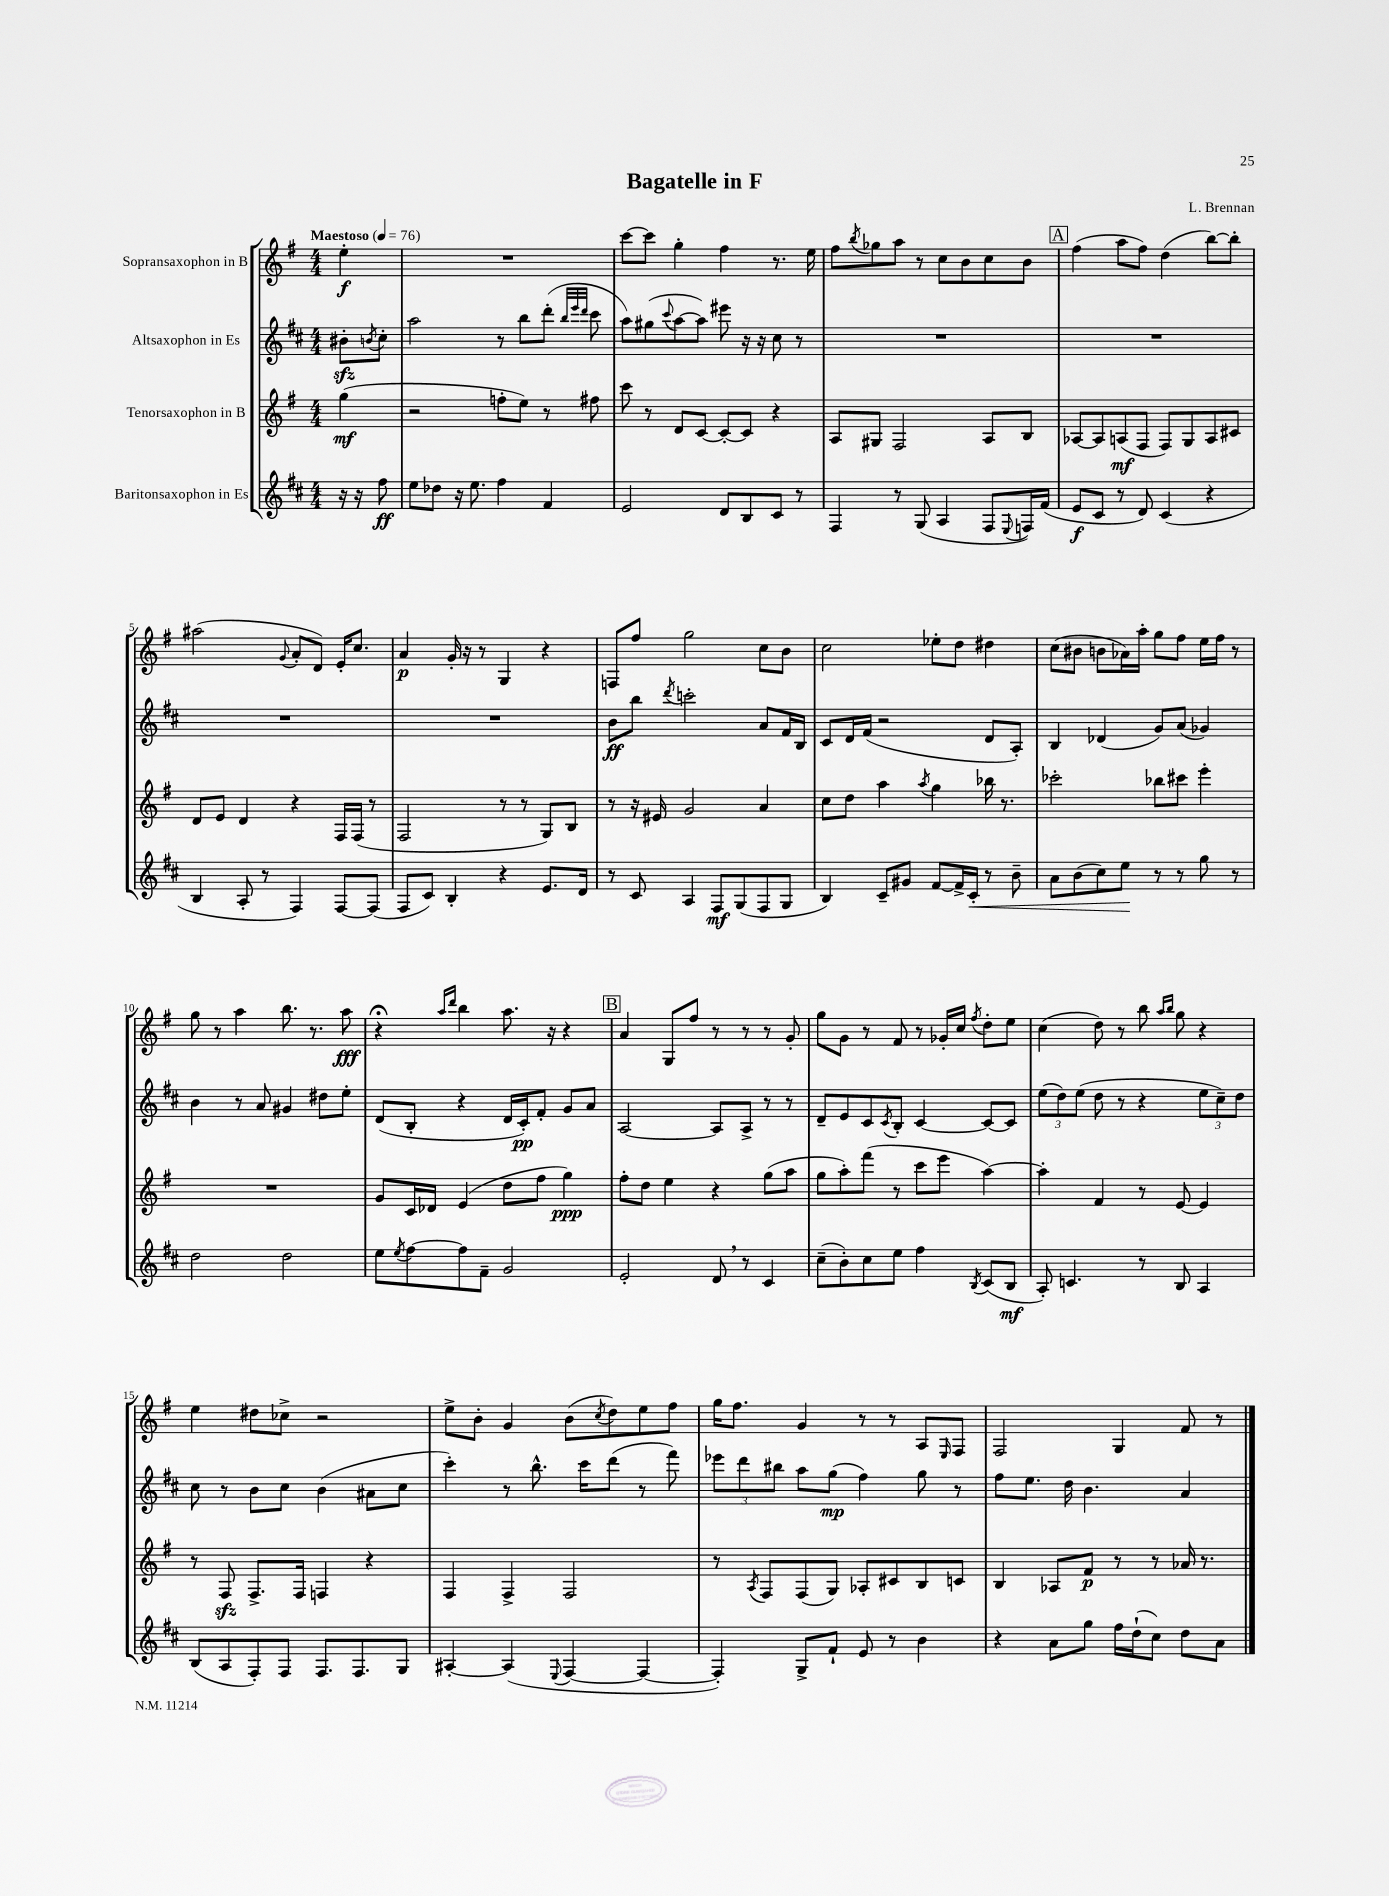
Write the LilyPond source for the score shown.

\header { title = "Bagatelle in F" composer = "L. Brennan" }
<<
\new StaffGroup <<
\new Staff = "s0" \with { instrumentName = "Sopransaxophon in B" } {
    \clef treble \key g \major \numericTimeSignature \time 4/4 \partial 4 \tempo "Maestoso" 4 = 76
    e''4-.\f |
    R1 |
    c'''8~ c'''8 g''4-. fis''4 r8. e''16 |
    fis''8 \acciaccatura { b''8 } ges''8 a''8 r8 c''8 b'8 c''8 b'8 |
    \mark \markup { \box "A" } fis''4( a''8 fis''8) d''4( b''8~) b''8-. |
    ais''2( \appoggiatura { g'8 } a'8-. d'8) e'16-. c''8. |
    a'4\p g'16-. r16 r8 g4 r4 |
    f8 fis''8 g''2 c''8 b'8 |
    c''2 ees''8-. d''8 dis''4 |
    c''8( bis'8 b'8 aes'16) a''16-. g''8 fis''8 e''16 fis''16 r8 |
    g''8 r8 a''4 b''8. r8. a''8\fff |
    r4\fermata \grace { a''16 d'''16 } b''4 a''8. r16 r4 |
    \mark \markup { \box "B" } a'4 g8 fis''8 r8 r8 r8 g'8-. |
    g''8 g'8 r8 fis'8 r8 ges'16-. c''16 \acciaccatura { fis''8 } d''8-. e''8 |
    c''4( d''8) r8 b''8 \grace { a''16 b''16 } g''8 r4 |
    e''4 dis''8 ces''8-> r2 |
    e''8-> b'8-. g'4 b'8( \acciaccatura { c''8 } d''8) e''8 fis''8 |
    g''16 fis''8. g'4 r8 r8 a8 \grace { e16 } fis8 |
    fis2 g4 fis'8 r8 \bar "|." |
}
\new Staff = "s1" \with { instrumentName = "Altsaxophon in Es" } {
    \clef treble \key d \major \numericTimeSignature \time 4/4 \partial 4
    bis'8-.\sfz \acciaccatura { b'8 } cis''8-. |
    a''2 r8 b''8 d'''8-.( \grace { b''32 e'''32 d'''32 } cis'''8 |
    a''8) gis''8( \appoggiatura { cis'''8 } a''8~ a''8) eis'''8 r16 r16 cis''8 r8 |
    R1 |
    \mark \markup { \box "A" } R1 |
    R1 |
    R1 |
    b'8\ff b''8 \acciaccatura { d'''8 } c'''2-. a'8 fis'16 b16 |
    cis'8 d'16 fis'16( r2 d'8 a8-.) |
    b4 des'4( g'8) a'8( ges'4) |
    b'4 r8 a'8 gis'4 dis''8 e''8-. |
    d'8( b8-. r4 d'16 cis'16-.\pp) fis'8-. g'8 a'8 |
    \mark \markup { \box "B" } a2~ a8 a8-> r8 r8 |
    d'8-- e'8 cis'8 \acciaccatura { cis'8 } b8-. cis'4~ cis'8~ cis'8 |
    \tuplet 3/2 { e''8( d''8) e''8( } d''8 r8 r4 \tuplet 3/2 { e''8 cis''8--) d''8 } |
    cis''8 r8 b'8 cis''8 b'4( ais'8 cis''8 |
    cis'''4-.) r8 b''8.-^ cis'''16 d'''8( r8 fis'''8) |
    \tuplet 3/2 { ees'''8 d'''8 bis''8 } a''8 g''8\mp( fis''4) g''8 r8 |
    fis''8 e''8. d''16 b'4. a'4 \bar "|." |
}
\new Staff = "s2" \with { instrumentName = "Tenorsaxophon in B" } {
    \clef treble \key g \major \numericTimeSignature \time 4/4 \partial 4
    g''4\mf( |
    r2 f''8-. e''8) r8 fis''8 |
    c'''8 r8 d'8 c'8~ c'8~-. c'8 r4 |
    a8 gis8 fis2 a8 b8 |
    \mark \markup { \box "A" } aes8~ aes8 a8\mf( fis8 fis8) g8 a8 cis'8 |
    d'8 e'8 d'4 r4 fis16 fis16( r8 |
    fis2 r8 r8 g8) b8 |
    r8 r16 eis'16 g'2 a'4 |
    c''8 d''8 a''4 \acciaccatura { a''8 } g''4 bes''16 r8. |
    ces'''2-. bes''8 cis'''8 e'''4-. |
    R1 |
    g'8 c'16 des'16 e'4( d''8 fis''8 g''4\ppp) |
    \mark \markup { \box "B" } fis''8-. d''8 e''4 r4 g''8( a''8 |
    g''8 a''8-.) fis'''8( r8 c'''8 e'''8 a''4~) |
    a''4-. fis'4 r8 e'8~ e'4 |
    r8 fis8\sfz fis8.-> fis16 f4 r4 |
    fis4 fis4-> fis2 |
    r8 \acciaccatura { a8 } fis8 fis8( g8) aes8-. cis'8 b8 c'8 |
    b4 aes8 fis'8\p r8 r8 aes'16 r8. \bar "|." |
}
\new Staff = "s3" \with { instrumentName = "Baritonsaxophon in Es" } {
    \clef treble \key d \major \numericTimeSignature \time 4/4 \partial 4
    r16 r16 fis''8\ff |
    e''8 des''8 r16 e''8. fis''4 fis'4 |
    e'2 d'8 b8 cis'8 r8 |
    fis4 r8 g8( a4 fis8 \appoggiatura { e8 } f16) fis'16( |
    \mark \markup { \box "A" } e'8\f cis'8 r8 d'8) cis'4( r4 |
    b4 a8-. r8 fis4) fis8~ fis8( |
    fis8 cis'8) b4-. r4 e'8. d'16 |
    r8 cis'8 a4 fis8\mf g8( fis8 g8 |
    b4) cis'8-- gis'8 fis'8~ fis'16-> cis'16-.\< r8 b'8-- |
    a'8 b'8( cis''8) e''8\! r8 r8 g''8 r8 |
    d''2 d''2 |
    e''8 \acciaccatura { e''8 } fis''8~ fis''8 fis'8-- g'2 |
    \mark \markup { \box "B" } e'2-. d'8 \breathe r8 cis'4 |
    cis''8--( b'8-.) cis''8 e''8 fis''4 \acciaccatura { b8 } cis'8( b8\mf |
    a8-.) c'4. r8 b8 a4 |
    b8( a8 fis8-.) fis8 fis8. fis8. g8 |
    ais4~-. ais4( \appoggiatura { e8 } fis4~ fis4~ |
    fis4-.) g8-> fis'8-! e'8 r8 b'4 |
    r4 a'8 g''8 fis''16 d''16-!( cis''8) d''8 a'8 \bar "|." |
}
>>
>>
